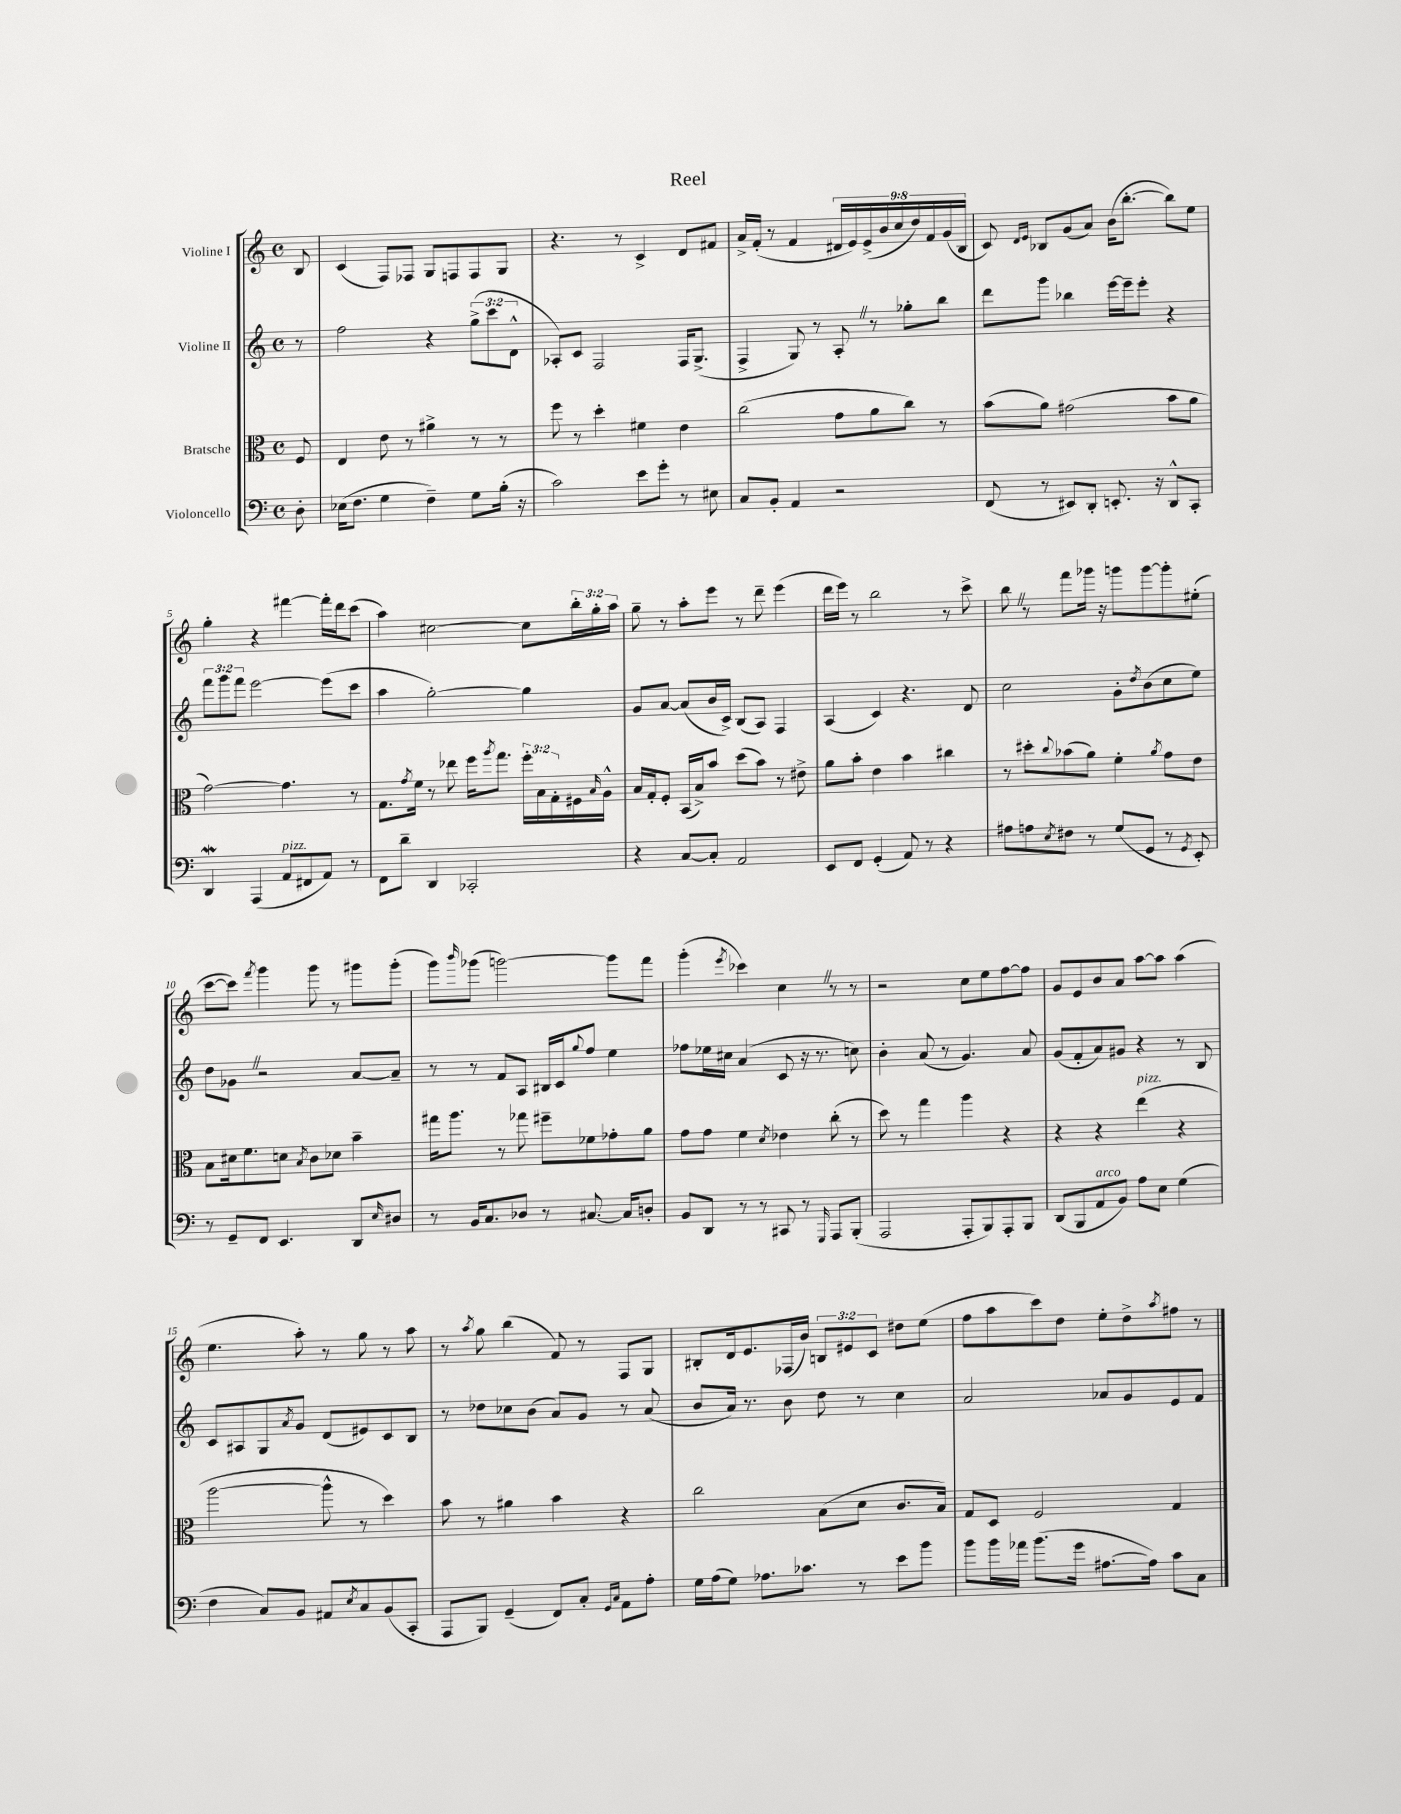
\header { title = "Reel" }
<<
\new StaffGroup <<
\new Staff = "s0" \with { instrumentName = "Violine I" } {
    \clef treble \key c \major \defaultTimeSignature \time 4/4 \override Staff.TupletNumber.text = #tuplet-number::calc-fraction-text \partial 8
    b8 |
    c'4( f8) fes8 g8 f8 f8 g8 |
    r4. r8 c'4-> d'8 fis'8 |
    a'16-> f'16-.( r8 f'4 \tuplet 9/8 { dis'16 e'16) e'16->( b'16 c''16 d''16) f'16 g'16( b16 } |
    c'8) \grace { d'16 e'16 } bes8 g'8( a'8) b'16( b''8.~-. b''8) e''8 |
    g''4-. r4 fis'''4~ fis'''16-. d'''16 c'''8( |
    a''4) cis''2~ cis''8 \tuplet 3/2 { b''16-. g''16-. a''16 } |
    g''8-- r8 a''8-. e'''8 r8 d'''8-- e'''4( |
    d'''16 e'''16) r8 b''2 r8 c'''8-> |
    b''8 \once \override BreathingSign.text = \markup { \musicglyph "scripts.caesura.straight" } \breathe r8 f'''8 ges'''16 r16 g'''8 g'''8~ g'''8-. eis''8-.( |
    c'''8~ c'''8) \acciaccatura { f'''8 } g'''4 g'''8 r8 gis'''8 gis'''8-.( |
    g'''8) \grace { b'''16 } ges'''8( g'''2~) g'''8 f'''8 |
    g'''4-.( \acciaccatura { e'''8 } ces'''4) c''4 \once \override BreathingSign.text = \markup { \musicglyph "scripts.caesura.straight" } \breathe r8 r8 |
    r2 c''8 e''8 f''8~ f''8 |
    g'8 e'8 b'8 a'8 a''8~ a''8 a''4( |
    e''4. a''8-.) r8 g''8 r8 a''8 |
    r8 \acciaccatura { a''8 } g''8 b''4( f'8) r8 f8 g8 |
    bis8-. d'16 e'8. fes16( b'16) \tuplet 3/2 { b8 eis'8 c'8 } dis''8 e''8( |
    f''8 a''8 c'''8) d''8 e''8-. d''8-> \acciaccatura { a''8 } fis''8 r8 \bar "|." |
}
\new Staff = "s1" \with { instrumentName = "Violine II" } {
    \clef treble \key c \major \defaultTimeSignature \time 4/4 \override Staff.TupletNumber.text = #tuplet-number::calc-fraction-text \partial 8
    r8 |
    f''2 r4 \tuplet 3/2 { g''8->( c'''8 d'8-^ } |
    aes8-.) c'8 f2 f16 g8.->( |
    f4-> g8) r8 a8-. \once \override BreathingSign.text = \markup { \musicglyph "scripts.caesura.straight" } \breathe r8 ges''8-. b''8 |
    d'''8 g'''8 bes''4 e'''16~ e'''16-- e'''8-. r4 |
    \tuplet 3/2 { f'''8 g'''8 f'''8 } e'''2~ e'''8( c'''8 |
    a''4 g''2~-.) g''4 |
    g'8 a'8~ a'8( b'16 c'16->) b8( a8) f4 |
    a4( c'4) r4. d'8 |
    c''2 g'8-. \acciaccatura { d''8 } b'8( c''8 e''8) |
    d''8 ges'8 \once \override BreathingSign.text = \markup { \musicglyph "scripts.caesura.straight" } \breathe r2 a'8~ a'8-- |
    r8 r8 f'8 a8 bis16 c'16 \appoggiatura { g''8 } f''8 e''4 |
    fes''8 ees''16 cis''16 a'4( c'8 r16 r8. c''8) |
    b'4-. a'8( r8 g'4.) a'8 |
    g'8( f'8-. a'8) gis'8 r4 r8 b8 |
    c'8 ais8 g8 \acciaccatura { a'8 } g'8 d'8( eis'8) c'8 b8 |
    r8 des''8 ces''8 b'8( a'8) g'8 r8 a'8( |
    b'8 a'16) r8. b'8 d''8 r8 c''4 |
    a'2 aes'8 g'8 e'8 f'8 \bar "|." |
}
\new Staff = "s2" \with { instrumentName = "Bratsche" } {
    \clef alto \key c \major \defaultTimeSignature \time 4/4 \override Staff.TupletNumber.text = #tuplet-number::calc-fraction-text \partial 8
    f8 |
    e4 e'8 r8 ais'4-> r8 r8 |
    f''8 r8 d''4-. fis'4 e'4 |
    c''2( g'8 a'8 c''8) r8 |
    b'8( a'8) gis'2( b'8 a'8 |
    g'2~) g'4. r8 |
    g8. \acciaccatura { g'8 } f'16 r8 ees''8 f''16 \acciaccatura { a''8 } g''8. \tuplet 3/2 { f''16-. b16 g16-. } fis16 \grace { b16 } a16-^ |
    b16 g16-. f8-. b,16( b16->) b'8 d''8( b'8) r8 eis'8-> |
    a'8 b'8-. e'4 b'4 cis''4 |
    r8 dis''8-. \appoggiatura { c''8 } bes'8( a'8) f'4-. \acciaccatura { a'8 } g'8 e'8 |
    b8 dis'16 f'8. d'8 \acciaccatura { b8 } c'8 des'8 b'4-- |
    gis''16 a''8. r8 ges''8 fis''8-- fes'8 ges'8-. a'8 |
    g'8 g'8 f'4 \acciaccatura { d'8 } ees'4 c''8-.( r8 |
    d''8) r8 g''4 a''4 r4 |
    r4 r4 e''4^\markup { \italic "pizz." }( r4 |
    a''2~ a''8-^ r8 d''4) |
    b'8 r8 ais'4 b'4 r4 |
    c''2 b8( d'8 c'8. b16) |
    g8 d8 f2 g4 \bar "|." |
}
\new Staff = "s3" \with { instrumentName = "Violoncello" } {
    \clef bass \key c \major \defaultTimeSignature \time 4/4 \partial 8
    d8-. |
    ees16( f8. g4 f4--) g8 b16-.( r16 |
    c'2) e'8 g'8-. r8 eis8 |
    c8 b,8-. a,4 r2 |
    f,8( r8 eis,8) d,8-. e,8.-. r16 d,8-^ c,8-. |
    d,4\mordent a,,4( a,8^\markup { \italic "pizz." } fis,8 a,8) r8 |
    f,8 d'8-- d,4 ces,2-. |
    r4 c8~ c8-. a,2 |
    e,8 f,8 g,4-.( a,8) r8 r4 |
    ais8 a8 \acciaccatura { e8 } fis8 r8 g8( g,8 r8 \acciaccatura { g,8 } e,8-.) |
    r8 g,8-- f,8 e,4. d,8 \grace { e16 } dis8 |
    r8 b,16 c8. des8 r8 cis8.~ cis16 d8-. |
    b,8 d,8 r8 r8 cis,8 r8 \grace { g,,16 } a,,8 b,,8-.( |
    a,,2 a,,8-. b,,8) a,,8-. b,,8 |
    d,8( b,,8 a,8^\markup { \italic "arco" } b,8) a8 e8 g4( |
    f4 c8) b,8 ais,8 \acciaccatura { e8 } c8 b,8( c,8-. |
    a,,8 b,,8) g,4--( f,8) c8-. \grace { g,16 c16 } a,8 a8-. |
    g16 a16( g8) aes8. ces'8. r8 e'8 b'8 |
    b'8 b'16 aes'16 b'8.( g'16 ais8.~ ais16) c'8 c8 \bar "|." |
}
>>
>>
